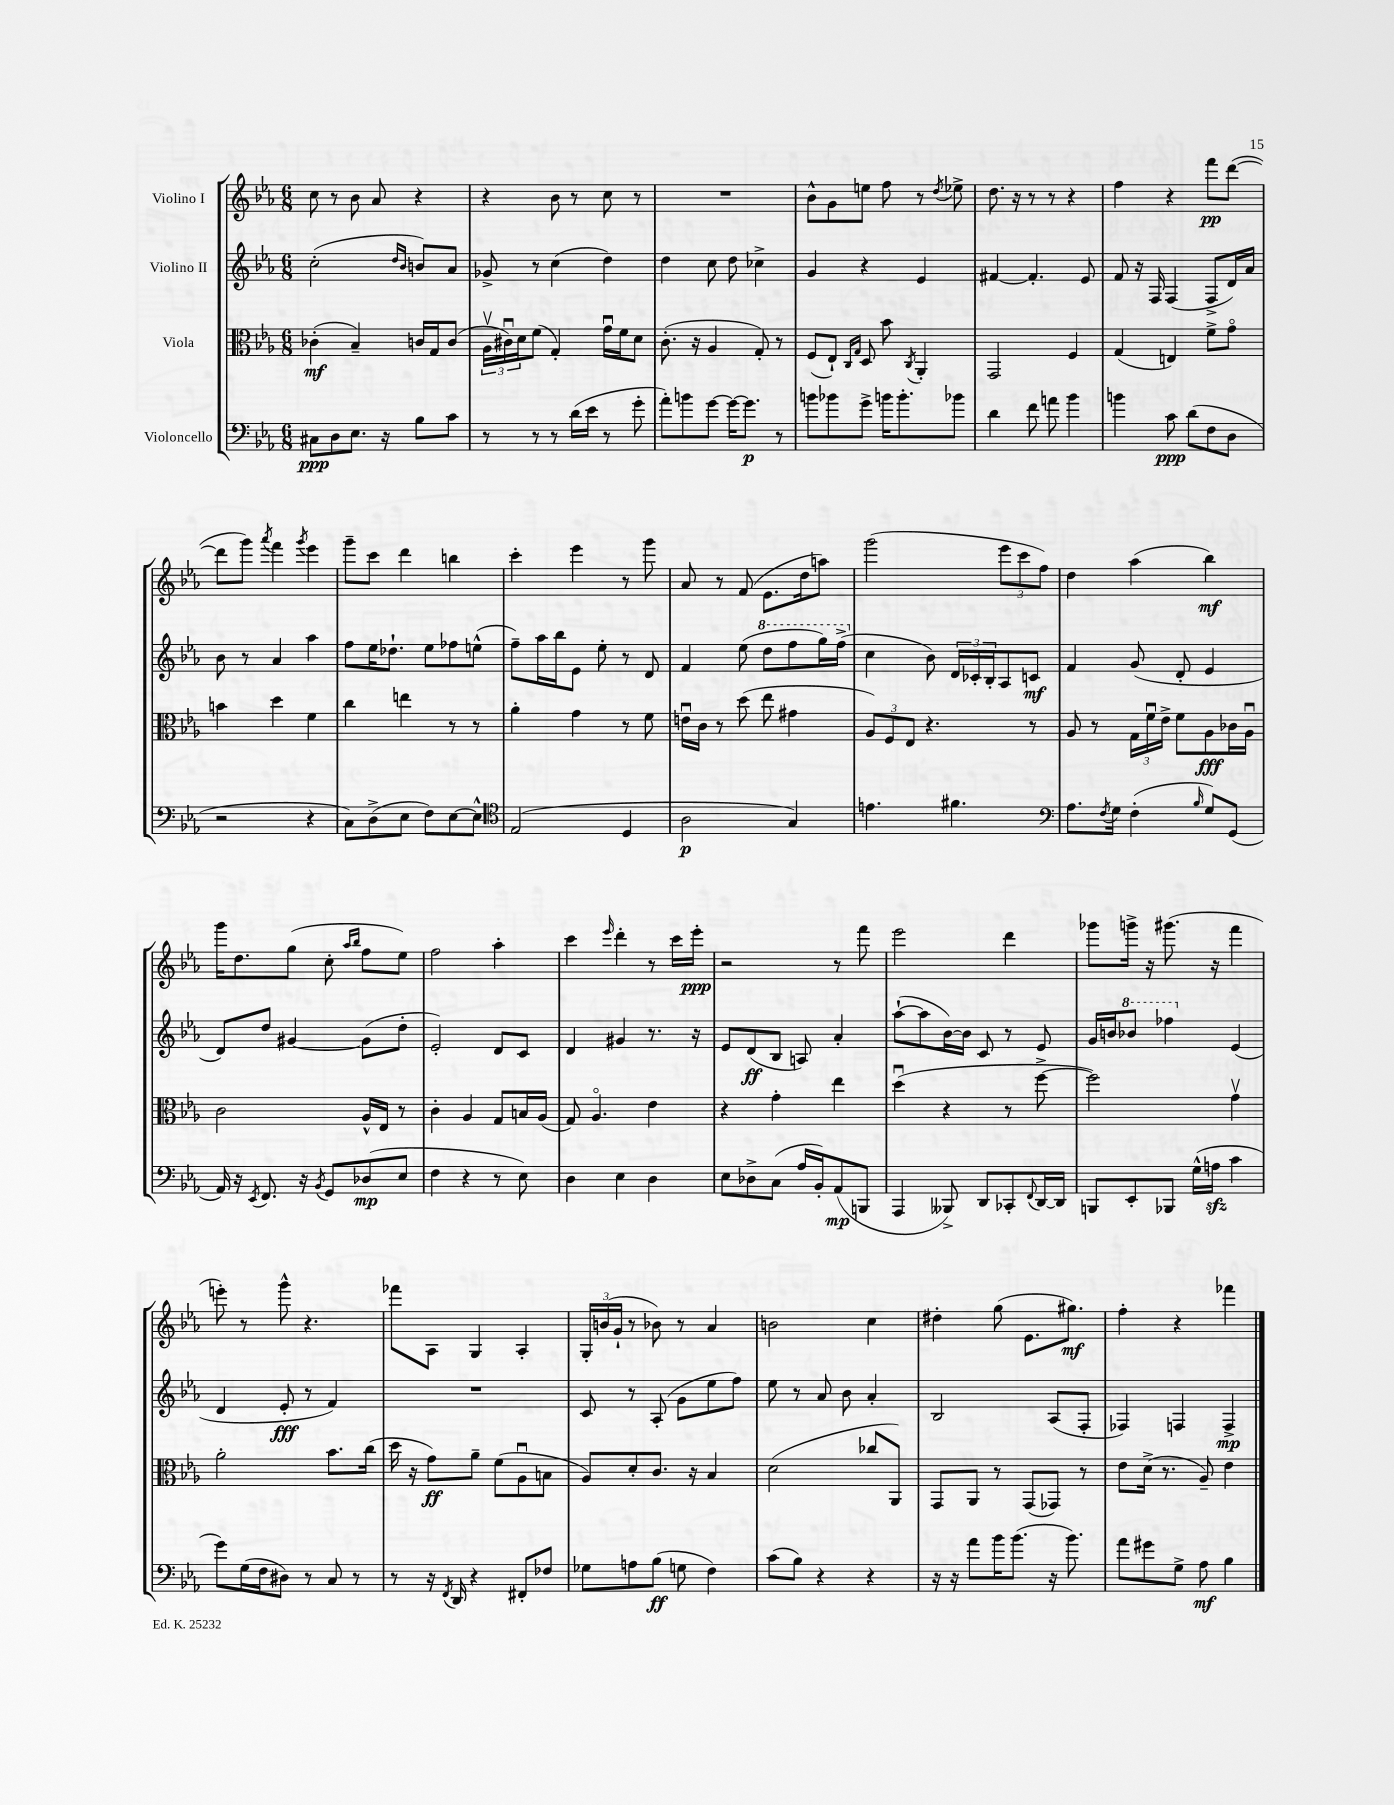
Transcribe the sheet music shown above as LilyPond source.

<<
\new StaffGroup <<
\new Staff = "s0" \with { instrumentName = "Violino I" } {
    \clef treble \key ees \major \numericTimeSignature \time 6/8
    c''8 r8 bes'8 aes'8 r4 |
    r4 bes'8 r8 c''8 r8 |
    R2. |
    bes'8-^ g'8 e''8 f''8 r8 \acciaccatura { d''8 } ees''8-> |
    d''8. r16 r8 r8 r4 |
    f''4 r4 f'''8\pp d'''8~( |
    d'''8 g'''8) \acciaccatura { aes'''8 } f'''4 \acciaccatura { g'''8 } ees'''4 |
    g'''8-- c'''8 d'''4 b''4 |
    c'''4-. ees'''4 r8 g'''8 |
    aes'8 r8 f'8( ees'8. d''16 a''8) |
    g'''2( \tuplet 3/2 { ees'''8 c'''8 f''8) } |
    d''4 aes''4( bes''4\mf) |
    g'''16 d''8. g''8( c''8-. \grace { aes''16 bes''16 } f''8 ees''8) |
    f''2 aes''4-. |
    c'''4 \grace { ees'''16 } d'''4-. r8 c'''16 ees'''16-.\ppp |
    r2 r8 f'''8 |
    ees'''2 d'''4 |
    ges'''8 g'''16-> r16 gis'''8.( r16 f'''4 |
    e'''8-.) r8 g'''8-^ r4. |
    fes'''8 aes8 g4 aes4-. |
    \tuplet 3/2 { g16-. b'16( g'16-! } r8 bes'8) r8 aes'4 |
    b'2 c''4 |
    dis''4-. g''8( ees'8. gis''8.\mf) |
    f''4-. r4 fes'''4 \bar "|." |
}
\new Staff = "s1" \with { instrumentName = "Violino II" } {
    \clef treble \key ees \major \numericTimeSignature \time 6/8
    c''2-.( \grace { d''16 bes'16 } b'8) aes'8 |
    ges'8-> r8 c''4( d''4) |
    d''4 c''8 d''8 ces''4-> |
    g'4 r4 ees'4 |
    fis'4~ fis'4.-. ees'8 |
    f'8 r16 f16 f4( f8-> d'16) aes'16 |
    bes'8 r8 aes'4 aes''4 |
    f''8 ees''16 des''8.-! ees''8 fes''8 e''8-^( |
    f''8--) aes''16 bes''16 ees'8 ees''8-. r8 d'8 |
    f'4 ees''8( \ottava #1 d'''8 f'''8 g'''16) f'''16->( \ottava #0 |
    c''4 bes'8) \tuplet 3/2 { d'16 ces'16-. bes16-. } aes8 c'8\mf |
    f'4 g'8( d'8-. ees'4 |
    d'8) d''8 gis'4~ gis'8( d''8-. |
    ees'2-.) d'8 c'8 |
    d'4 gis'4 r8. r16 |
    ees'8 d'8\ff( bes8 a8) aes'4-. |
    aes''8~-!( aes''8 bes'16~) bes'16 c'8 r8 ees'8 |
    g'16 b'16 \ottava #1 bes''!8 fes'''4 \ottava #0 ees'4( |
    d'4 ees'8-.\fff r8 f'4) |
    R2. |
    c'8 r8 aes8-.( g'8 ees''8 f''8) |
    ees''8 r8 aes'8 bes'8 aes'4-. |
    bes2 aes8( f8-. |
    fes4) f4 f4->\mp \bar "|." |
}
\new Staff = "s2" \with { instrumentName = "Viola" } {
    \clef alto \key ees \major \numericTimeSignature \time 6/8
    ces'4-.\mf( bes4--) c'16 g16 c'8( |
    \tuplet 3/2 { aes16\upbow cis'16\downbow) d'16 } f'8( g4-.) g'16\downbow f'16 d'8 |
    c'8.-.( r16 aes4 g8-.) r8 |
    f8( ees8-!) \grace { c16 g16 } d8 bes'8 \acciaccatura { c8 } aes,4-. |
    g,2 f4 |
    g4( e4) f'8-> g'8\flageolet |
    b'4 d''4 f'4 |
    c''4 e''4 r8 r8 |
    aes'4-. g'4 r8 f'8 |
    e'16\downbow c'16 r8 d''8( ees''8 gis'4 |
    \tuplet 3/2 { aes8) f8 ees8 } r4. r8 |
    aes8 r8 \tuplet 3/2 { g16 f'16\downbow ees'16-> } f'8 aes8\fff ces'16 aes16\downbow |
    c'2 aes16-^ ees16 r8 |
    c'4-. aes4 g8 b16 aes16( |
    g8) aes4.\flageolet ees'4 |
    r4 g'4-. ees''4 |
    d''4\downbow( r4 r8 f''8~-> |
    f''2) g'4\upbow |
    aes'2-. bes'8. c''16( |
    d''16 r16 g'8\ff) aes'8-- f'8( aes8\downbow b8 |
    aes8) d'8-. c'8. r16 bes4 |
    d'2( ces''8 aes,8) |
    g,8 aes,8 r8 g,8( ges,8) r8 |
    ees'8 d'16->( r8. aes8--) ees'4 \bar "|." |
}
\new Staff = "s3" \with { instrumentName = "Violoncello" } {
    \clef bass \key ees \major \numericTimeSignature \time 6/8
    cis8\ppp d8 ees8. r16 bes8 c'8 |
    r8 r8 r8 d'16( ees'16 r8 g'8-. |
    aes'8-.) b'8 g'8~ g'16~ g'8.\p r8 |
    b'8 bes'8 g'8-> b'16 b'8.-. bes'8 |
    d'4 f'8 a'8 bes'4 |
    b'4 c'8\ppp d'8( f8 d8 |
    r2 r4 |
    c8) d8->( ees8 f8) ees8~ ees8-^ |
    \clef tenor ees2( d4 |
    aes2\p g4) |
    e'4. fis'4. |
    \clef bass aes8. \acciaccatura { f8 } g16 f4-.( \grace { bes16 } g8) g,8( |
    aes,16) r16 \acciaccatura { ees,8 } f,8. r16 \acciaccatura { bes,8 } g,8 des8\mp( ees8 |
    f4 r4 r8 ees8) |
    d4 ees4 d4 |
    ees8 des8-> c8( aes16 bes,16-.) aes,8\mp( b,,8 |
    aes,,4 beses,,8->) d,8 ces,8-. \appoggiatura { f,8 } d,16~ d,16 |
    b,,8 ees,8-. bes,,8 g16-^( a16\sfz c'4 |
    g'8) g16( f16 dis8) r8 c8 r8 |
    r8 r16 \acciaccatura { f,8 } d,16 r4 fis,8-. fes8 |
    ges8 a8 bes8\ff( g8 f4) |
    c'8( bes8) r4 r4 |
    r16 r16 aes'8 bes'16 bes'8.( r16 bes'8.) |
    aes'8 gis'8 g8-> aes8\mf bes4 \bar "|." |
}
>>
>>
\layout { \context { \Score \remove "Bar_number_engraver" } }
